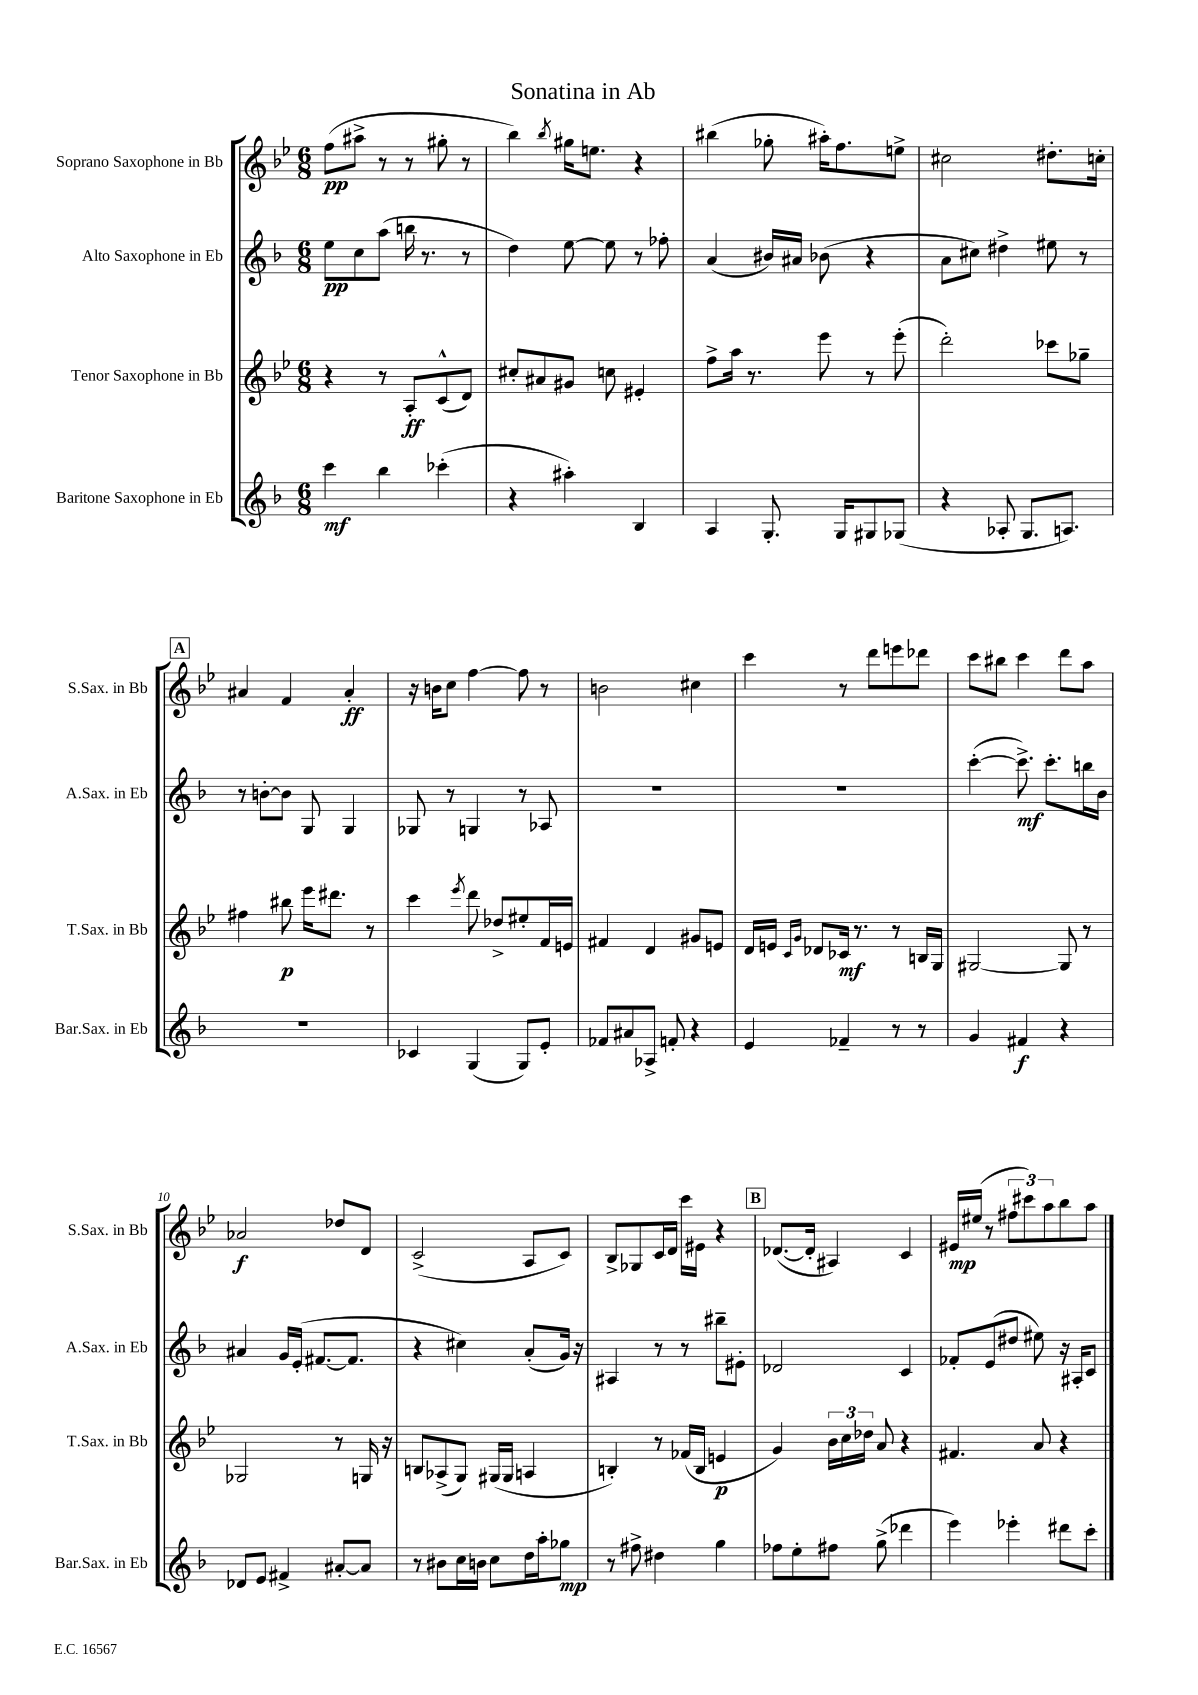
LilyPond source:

\header { title = "Sonatina in Ab" }
<<
\new StaffGroup <<
\new Staff = "s0" \with { instrumentName = "Soprano Saxophone in Bb" shortInstrumentName = "S.Sax. in Bb" } {
    \clef treble \key bes \major \numericTimeSignature \time 6/8
    f''8\pp( ais''8-> r8 r8 gis''8-. r8 |
    bes''4) \acciaccatura { bes''8 } gis''16 e''8. r4 |
    bis''4( ges''8-. ais''16-.) f''8. e''8-> |
    cis''2 dis''8.-. c''16-. |
    \mark \markup { \box "A" } ais'4 f'4 ais'4-.\ff |
    r16 b'16 c''8 f''4~ f''8 r8 |
    b'2 cis''4 |
    c'''4 r8 d'''8 e'''8 des'''8 |
    c'''8 bis''8 c'''4 d'''8 a''8 |
    aes'2\f des''8 d'8 |
    c'2->( a8 c'8) |
    bes8-> ges8 c'16 d'16 c'''16 eis'16 r4 |
    \mark \markup { \box "B" } des'8.~( des'16-. ais4) c'4 |
    eis'16\mp eis''16( r8 \tuplet 3/2 { fis''8 cis'''8) a''8 } bes''8 a''8 \bar "|." |
}
\new Staff = "s1" \with { instrumentName = "Alto Saxophone in Eb" shortInstrumentName = "A.Sax. in Eb" } {
    \clef treble \key f \major \numericTimeSignature \time 6/8
    e''8\pp c''8 a''8( b''16 r8. r8 |
    d''4) e''8~ e''8 r8 fes''8-. |
    a'4( bis'16) ais'16 bes'8( r4 |
    a'8 cis''8) dis''4-> eis''8 r8 |
    \mark \markup { \box "A" } r8 b'8~-. b'8 g8 g4 |
    ges8 r8 g4 r8 aes8 |
    R2. |
    R2. |
    c'''4~-.( c'''8.->\mf) c'''8.-. b''16 bes'16 |
    ais'4 g'16 e'16-.( fis'8.~ fis'8. |
    r4 cis''4) a'8-.( g'16) r16 |
    ais4 r8 r8 bis''8-- eis'8-. |
    \mark \markup { \box "B" } des'2 c'4 |
    fes'8-. e'8( dis''8 eis''8) r16 ais16-. c'8 \bar "|." |
}
\new Staff = "s2" \with { instrumentName = "Tenor Saxophone in Bb" shortInstrumentName = "T.Sax. in Bb" } {
    \clef treble \key bes \major \numericTimeSignature \time 6/8
    r4 r8 a8-.\ff c'8-^( d'8) |
    cis''8-. ais'8 gis'8 c''8 eis'4-. |
    f''8-> a''16 r8. ees'''8 r8 ees'''8-.( |
    d'''2-.) ces'''8 ges''8-- |
    \mark \markup { \box "A" } fis''4 bis''8\p ees'''16 dis'''8. r8 |
    c'''4 \acciaccatura { ees'''8 } d'''8 des''8-> eis''8-. f'16 e'16 |
    fis'4 d'4 gis'8 e'8 |
    d'16 e'16 \grace { c'16 g'16 } des'8 ces'16\mf r8. r8 b16 g16 |
    gis2~ gis8 r8 |
    ges2 r8 g16 r16 |
    b8 aes8->( g8) gis16( gis16 a4 |
    b4-.) r8 fes'16( b16 e'4\p |
    \mark \markup { \box "B" } g'4) \tuplet 3/2 { bes'16 c''16 des''16 } a'8 r4 |
    fis'4. a'8 r4 \bar "|." |
}
\new Staff = "s3" \with { instrumentName = "Baritone Saxophone in Eb" shortInstrumentName = "Bar.Sax. in Eb" } {
    \clef treble \key f \major \numericTimeSignature \time 6/8
    c'''4\mf bes''4 ces'''4-.( |
    r4 ais''4-.) bes4 |
    a4 g8.-. g16 gis8 ges8( |
    r4 aes8-. g8. a8.) |
    \mark \markup { \box "A" } R2. |
    ces'4 g4( g8) e'8-. |
    fes'8 ais'8 aes8-> f'8-. r4 |
    e'4 fes'4-- r8 r8 |
    g'4 fis'4\f r4 |
    des'8 e'8 fis'4-> ais'8~-. ais'8 |
    r8 bis'8 c''16 b'16 c''8 d''16 a''16-. ges''8\mp |
    r8 fis''8-> dis''4 g''4 |
    \mark \markup { \box "B" } fes''8 e''8-. fis''8 g''8->( des'''4 |
    e'''4) ees'''4-. dis'''8 c'''8-. \bar "|." |
}
>>
>>
